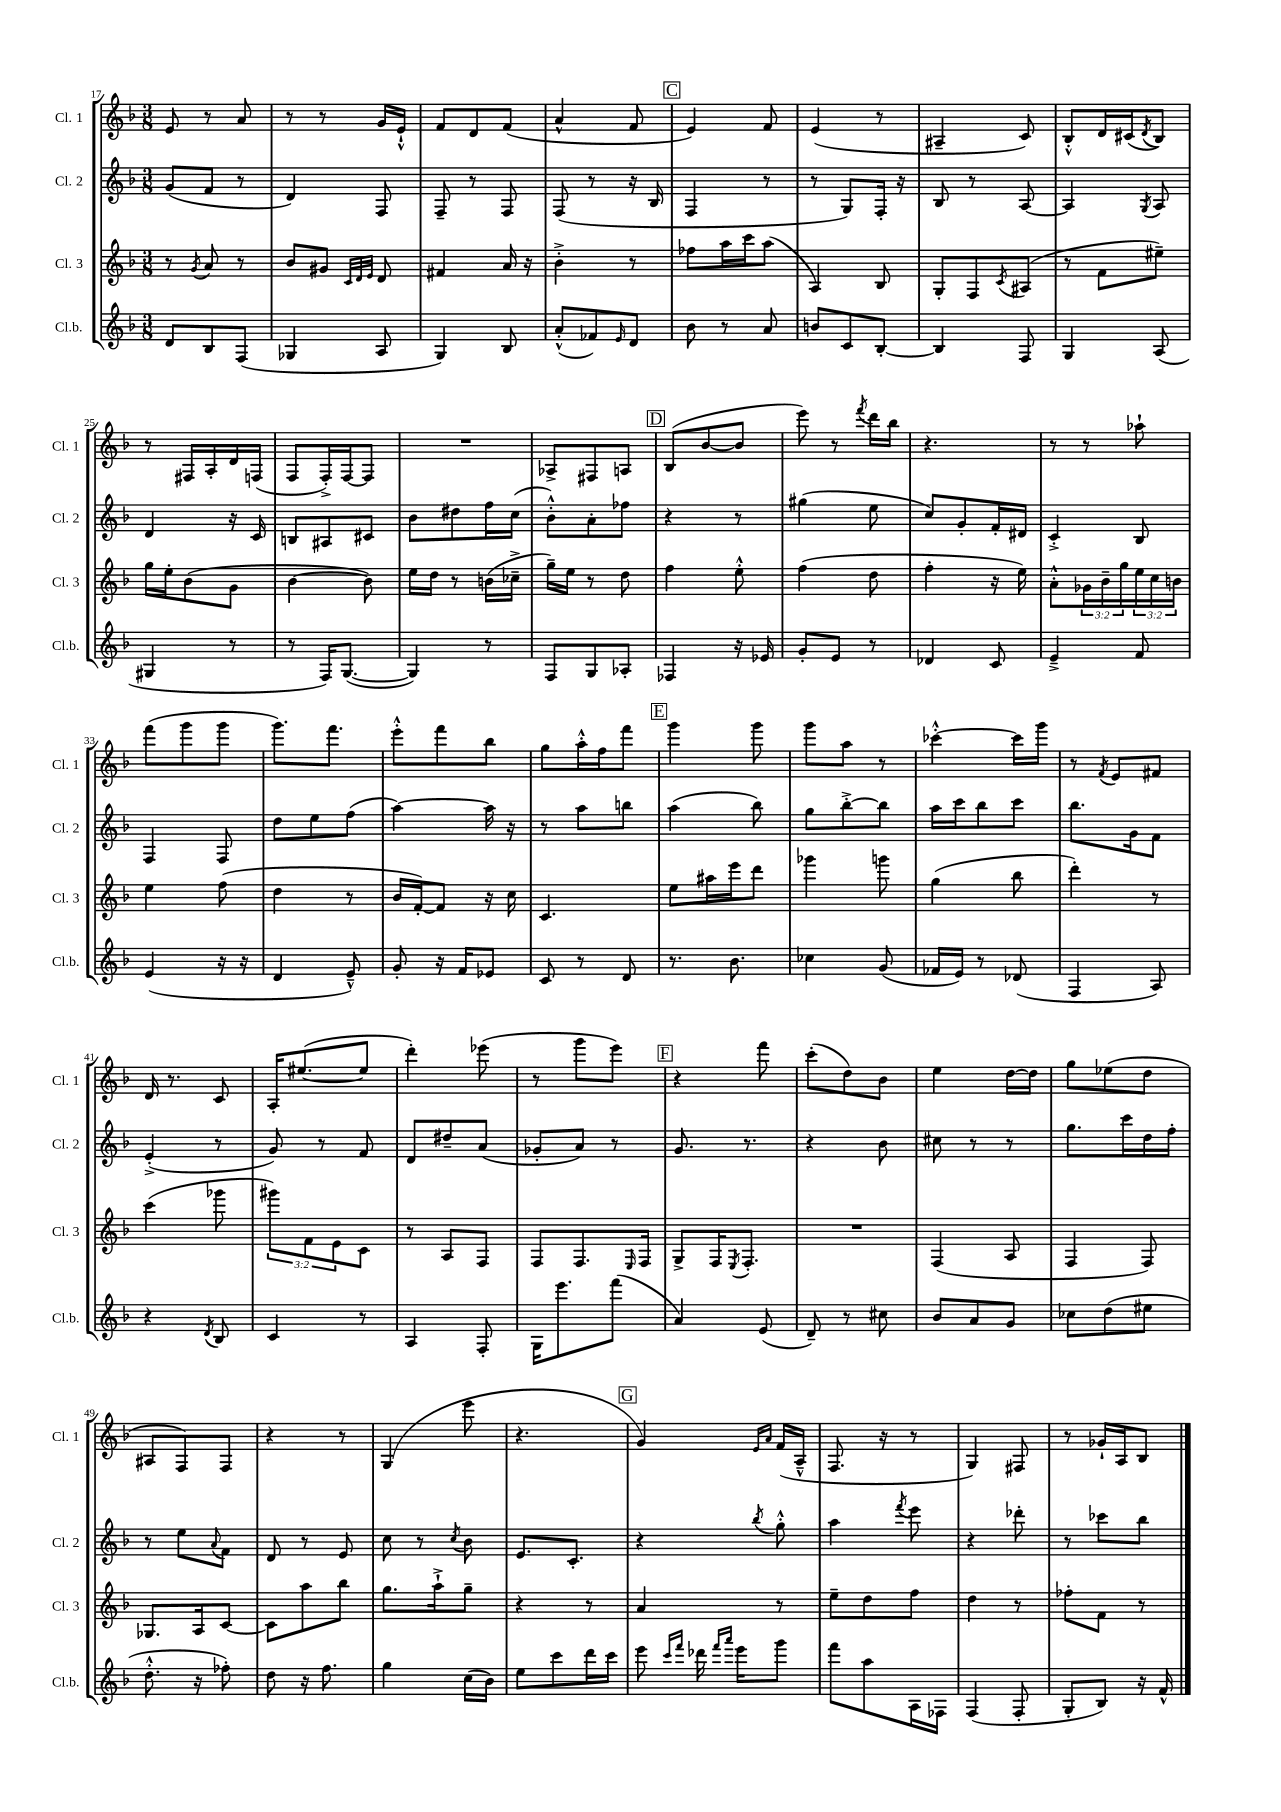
<<
\new StaffGroup <<
\new Staff = "s0" \with { instrumentName = "Cl. 1" shortInstrumentName = "Cl. 1" } {
    \clef treble \key f \major \numericTimeSignature \time 3/8
    e'8 r8 a'8 |
    r8 r8 g'16 e'16-!-^ |
    f'8 d'8 f'8( |
    a'4-^ f'8 |
    \mark \markup { \box "C" } e'4) f'8 |
    e'4( r8 |
    ais4-- c'8) |
    bes8-.-^ d'16 cis'16( \acciaccatura { d'8 } bes8) |
    r8 fis16 a16-. d'16 f16( |
    f8 f16-.->) f16~ f8 |
    R4. |
    aes8-> fis8 a8 |
    \mark \markup { \box "D" } bes8( bes'8~ bes'8 |
    e'''8) r8 \acciaccatura { f'''8 } d'''16 bes''16 |
    r4. |
    r8 r8 aes''8-! |
    f'''8( g'''8 g'''8 |
    g'''8.) f'''8. |
    e'''8-.-^ f'''8 bes''8 |
    g''8 a''16-.-^ f''16 f'''8 |
    \mark \markup { \box "E" } g'''4 g'''8 |
    g'''8 a''8 r8 |
    ces'''4~-.-^ ces'''16 g'''16 |
    r8 \acciaccatura { f'8 } e'8 fis'8 |
    d'16 r8. c'8 |
    a16-. eis''8.~( eis''8 |
    d'''4-.) ees'''8( |
    r8 g'''8 e'''8) |
    \mark \markup { \box "F" } r4 f'''8 |
    c'''8-.( d''8) bes'8 |
    e''4 d''16~ d''16 |
    g''8 ees''8( d''8 |
    ais8 f8) f8 |
    r4 r8 |
    g4( e'''8 |
    r4. |
    \mark \markup { \box "G" } g'4) \grace { e'16 a'16 } f'16( a16---^ |
    f8. r16 r8 |
    g4) fis8 |
    r8 ges'16-! a16 bes8 \bar "|." |
}
\new Staff = "s1" \with { instrumentName = "Cl. 2" shortInstrumentName = "Cl. 2" } {
    \clef treble \key f \major \numericTimeSignature \time 3/8
    g'8( f'8 r8 |
    d'4) f8 |
    f8-- r8 f8 |
    f8( r8 r16 bes16 |
    \mark \markup { \box "C" } f4 r8 |
    r8 g8) f16-. r16 |
    bes8 r8 a8~ |
    a4 \acciaccatura { g8 } a8 |
    d'4 r16 c'16 |
    b8 ais8 cis'8 |
    bes'8 dis''8 f''16 c''16( |
    bes'8-.-^) a'8-. fes''8 |
    \mark \markup { \box "D" } r4 r8 |
    gis''4( e''8 |
    c''8) g'8-. f'16-. dis'16 |
    c'4-.-> bes8 |
    f4 f8 |
    d''8 e''8 f''8( |
    a''4~) a''16 r16 |
    r8 a''8 b''8 |
    \mark \markup { \box "E" } a''4( bes''8) |
    g''8 bes''8~-.-> bes''8 |
    a''16 c'''16 bes''8 c'''8 |
    bes''8. g'16 f'8 |
    e'4-.->( r8 |
    g'8) r8 f'8 |
    d'8 dis''8-- a'8( |
    ges'8-. a'8) r8 |
    \mark \markup { \box "F" } g'8. r8. |
    r4 bes'8 |
    cis''8 r8 r8 |
    g''8. c'''16 d''16 f''16-. |
    r8 e''8 \appoggiatura { a'8 } f'8 |
    d'8 r8 e'8 |
    c''8 r8 \acciaccatura { c''8 } bes'8 |
    e'8. c'8.-. |
    \mark \markup { \box "G" } r4 \acciaccatura { bes''8 } g''8-.-^ |
    a''4 \acciaccatura { f'''8 } e'''8 |
    r4 des'''8-. |
    r8 ces'''8 bes''8 \bar "|." |
}
\new Staff = "s2" \with { instrumentName = "Cl. 3" shortInstrumentName = "Cl. 3" } {
    \clef treble \key f \major \numericTimeSignature \time 3/8 \override Staff.TupletNumber.text = #tuplet-number::calc-fraction-text
    r8 \acciaccatura { g'8 } a'8 r8 |
    bes'8 gis'8 \grace { c'32 d'32 e'32 } d'8 |
    fis'4 a'16 r16 |
    bes'4-.-> r8 |
    \mark \markup { \box "C" } fes''8 a''16 c'''16 a''8( |
    a4) bes8 |
    g8-. f8 \acciaccatura { c'8 } ais8( |
    r8 f'8 eis''8--) |
    g''16 e''16-. bes'8( g'8 |
    bes'4~ bes'8) |
    e''16 d''16 r8 b'16( ces''16---> |
    g''16--) e''16 r8 d''8 |
    \mark \markup { \box "D" } f''4 e''8-.-^ |
    f''4( d''8 |
    f''4-. r16 e''16) |
    a'8-.-^ \tuplet 3/2 { ges'16 bes'16-- g''16 } \tuplet 3/2 { e''16 c''16 b'16 } |
    e''4 f''8( |
    d''4 r8 |
    bes'16 f'16~-.) f'8 r16 c''16 |
    c'4. |
    \mark \markup { \box "E" } e''8 ais''16 e'''16 d'''8 |
    ges'''4 g'''8 |
    g''4( bes''8 |
    d'''4-.) r8 |
    c'''4( ges'''8 |
    \tuplet 3/2 { gis'''8) f'8 e'8 } c'8 |
    r8 a8 f8 |
    f8 f8. \grace { e16 } f16 |
    \mark \markup { \box "F" } g8-> f16 \acciaccatura { e8 } f8.-. |
    R4. |
    f4( a8 |
    f4 f8) |
    ges8. a16 c'8~ |
    c'8 a''8 bes''8 |
    g''8. a''16-!-> g''8-- |
    r4 r8 |
    \mark \markup { \box "G" } a'4 r8 |
    e''8-- d''8 f''8 |
    d''4 r8 |
    fes''8-. f'8 r8 \bar "|." |
}
\new Staff = "s3" \with { instrumentName = "Cl.b." shortInstrumentName = "Cl.b." } {
    \clef treble \key f \major \numericTimeSignature \time 3/8
    d'8 bes8 f8( |
    ges4 a8 |
    g4) bes8 |
    a'8-.-^( fes'8) \grace { e'16 } d'8 |
    \mark \markup { \box "C" } bes'8 r8 a'8 |
    b'8 c'8 bes8~-. |
    bes4 f8 |
    g4 a8( |
    gis4 r8 |
    r8 f16) g8.~( |
    g4) r8 |
    f8 g8 aes8-. |
    \mark \markup { \box "D" } fes4 r16 ees'16 |
    g'8-. e'8 r8 |
    des'4 c'8 |
    e'4---> f'8 |
    e'4( r16 r16 |
    d'4 e'8---^) |
    g'8-. r16 f'16 ees'8 |
    c'8 r8 d'8 |
    \mark \markup { \box "E" } r8. bes'8. |
    ces''4 g'8( |
    fes'16 e'16) r8 des'8( |
    f4 a8) |
    r4 \acciaccatura { d'8 } bes8 |
    c'4 r8 |
    a4 f8-. |
    g16 e'''8. f'''8( |
    \mark \markup { \box "F" } a'4) e'8( |
    d'8--) r8 cis''8 |
    bes'8 a'8 g'8 |
    ces''8 d''8( eis''8 |
    d''8.-.-^ r16 fes''8-.) |
    d''8 r16 f''8. |
    g''4 c''16( bes'16) |
    e''8 c'''8 d'''16 c'''16 |
    \mark \markup { \box "G" } e'''8 \grace { c'''16 f'''16 } des'''16 \grace { f'''16 a'''16 } e'''16 g'''8 |
    f'''8 a''8 a16 fes16 |
    f4( f8-. |
    g8-. bes8) r16 f'16-^ \bar "|." |
}
>>
>>
\layout { \context { \Score currentBarNumber = #17 } }
